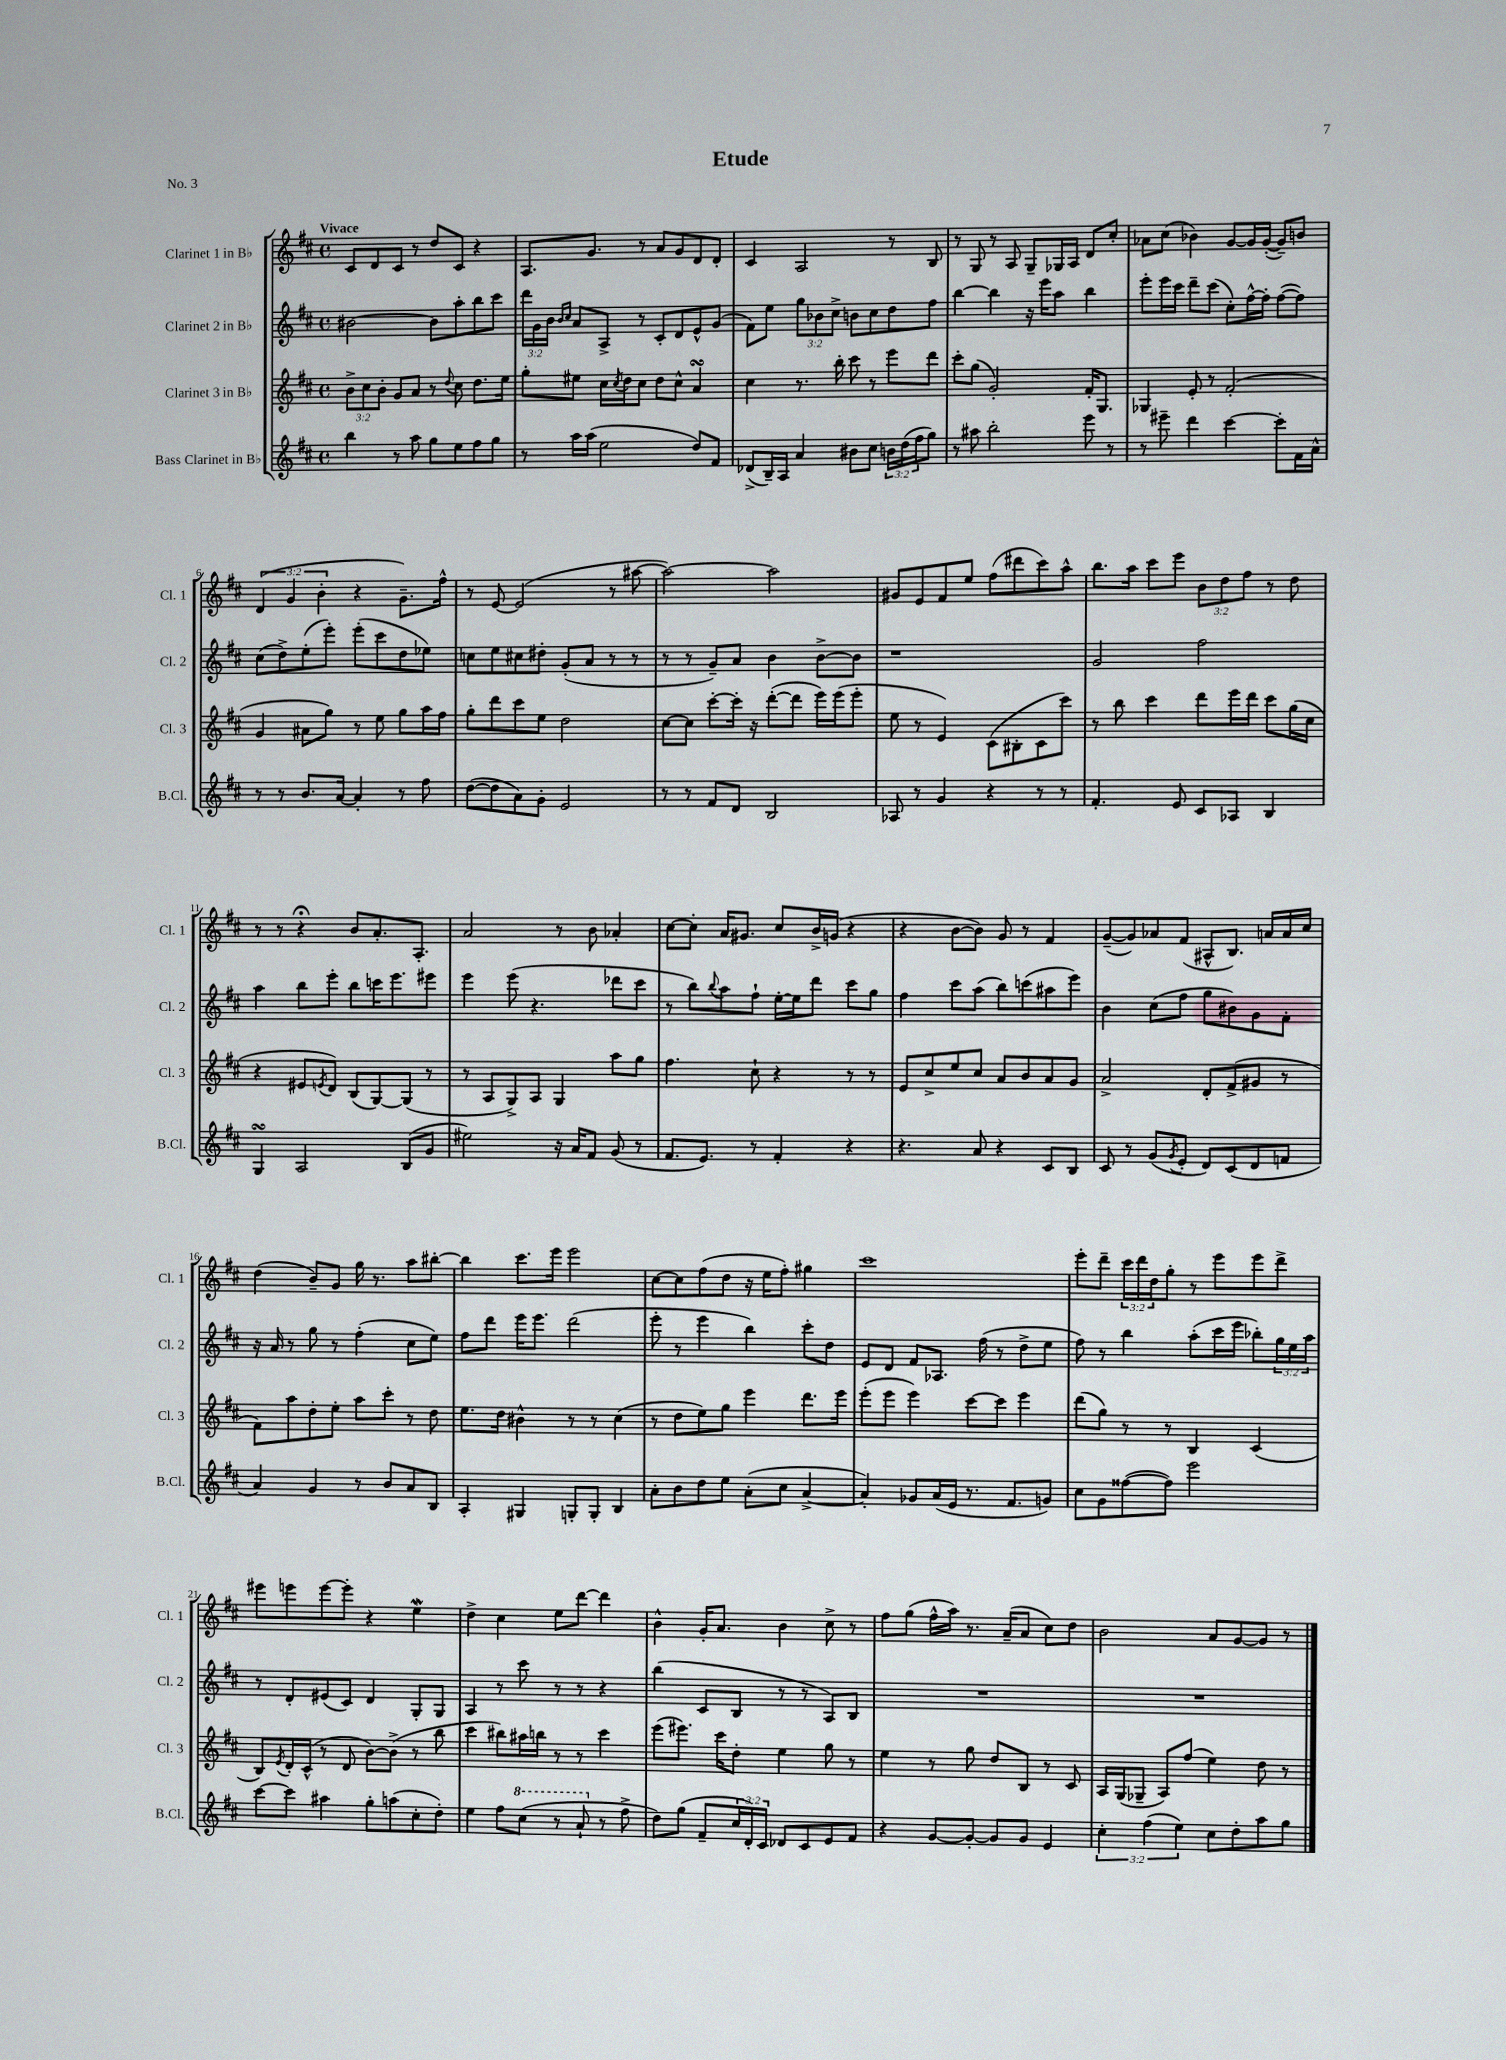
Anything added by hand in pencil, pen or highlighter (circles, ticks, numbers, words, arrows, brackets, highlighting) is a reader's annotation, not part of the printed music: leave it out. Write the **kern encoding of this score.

**kern	**kern	**kern	**kern
*staff4	*staff3	*staff2	*staff1
*clefG2	*clefG2	*clefG2	*clefG2
*k[f#c#]	*k[f#c#]	*k[f#c#]	*k[f#c#]
*M4/4	*M4/4	*M4/4	*M4/4
*met(c)	*met(c)	*met(c)	*met(c)
4bb\	12b^\L	[2b#\	8c#/L
.	12cc#\	.	.
.	.	.	8d/
.	12b'\J	.	.
8r	8g/L	.	8c#/J
8aa\	8a/J	.	8r
8gg\L	8r	8b#\]L	8dd/L
.	8qqdd/	.	.
8ee\	8cc#\	8aa'\	8c#/J
8ff#\	8.dd\L	8bb\	4r
8gg\J	.	8ccc#\J	.
.	16ee\Jk	.	.
=	=	=	=
8r	8gg'\L	24ddd\LL	8.A/L
.	.	24g\	.
.	.	24b\JJ	.
.	.	16qqb/LL	.
.	.	16qqcc#/JJ	.
16aa\LL	8ee#\J	8a/L	.
(16aa\JJ	.	.	8.g/J
2ee\	16cc#\LL	8A^/J	.
.	8qcc#/	.	.
.	16dd\J	.	.
.	8cc#\J	8r	8r
.	8dd\L	8c#'/L	8a/L
.	8cc#^^\J	8d/	8g/
8dd/L)	4a/	8e^^/	8d/
8f#/J	.	(8g/J	8d'/J
=	=	=	=
(8d-^/L	4cc#\	8f#\L)	4c#/
16B~/L)	.	8ee\J	.
16A/JJ	.	.	.
4a/	8.r	12gg\L	2A/
.	.	12b-\	.
.	.	12cc#^\J	.
.	16bb'\	.	.
8b#\L	8ccc#\	8b\L	.
8cc#\J	8r	8cc#\	.
24b\LL	8eee\L	8dd\	8r
(24dd\	.	.	.
24ff#\J	.	.	.
8gg\J)	8ddd\J	8ff#\J	8B/
=	=	=	=
8r	8ccc#'\L	[4bb\	8r
8aa#\	(8gg\J	.	8G/
2bb'\	2g'/)	4bb\]	8r
.	.	.	8A/
.	.	16r	8G~/L
.	.	16eee\LK	.
.	.	8aa\J	16G-/L
.	.	.	16A/JJ
8eee\	16f#'/LK	4bb\	8d/L
.	8.G/J	.	.
8r	.	.	8cc#'/J
=	=	=	=
8r	4G-/	8eee'\L	8a-\L
8eee#~\	.	16eee\L	(8cc#\J
.	.	16ccc#\JJ	.
4ddd\	8e'/	8ddd~\L	4b-\)
.	8r	(8ccc#\J	.
[4ccc#\	(2f#'/	8cc#'\L)	[8g/L
.	.	[16ff#^^\L	16g/]L
.	.	16ff#'\]JJ	([16g'/JJ
8ccc#'\]L	.	([8ff#\L	8g~/]L)
16f#\L	.	8ff#\]J)	8b/J
16a^^\JJ	.	.	.
=	=	=	=
8r	4g/	(8cc#\L	(6d/
8r	.	8dd^\)	.
.	.	.	6g/
8.b/L	8a#\L	(8ee'\	.
.	.	.	6b'\
.	8gg\J)	8eee'\J)	.
[16a/Jk	.	.	.
4a'/]	8r	(8eee'\L	4r
.	8ee\	8ccc#\	.
8r	8gg\L	8dd\	8.g~\L)
8ff#\	16aa\L	8ee-\J)	.
.	16ff#\JJ	.	16ff#^^\Jk
=	=	=	=
([8dd\L	8gg'\L	8cc\L	8r
8dd\]	8ddd\	8ee\	[8e/
8a\)	8ccc#\	8cc#\	(2e/]
8g'\J	8ee\J	8dd#'\J	.
2e/	2dd\	(8g'/L	.
.	.	8a/J	.
.	.	8r	8r
.	.	8r	[8aa#\
=	=	=	=
8r	[8cc#\L	8r	2aa#\_)
8r	8cc#\]J	8r	.
8f#/L	[8ccc#'\L	8g~/L)	.
8d/J	16ccc#'\]Jk	8a/J	.
.	16r	.	.
2B/	([8ddd'\L	4b\	2aa#\]
.	8ddd\]J	.	.
.	16eee\LL)	[8b^\L	.
.	(16eee\J	.	.
.	8eee'\J	8b\]J	.
=	=	=	=
8A-/	8ee\	1r	8g#/L
8r	8r	.	8e/
4g/	4e/)	.	8f#/
.	.	.	8ee/J
4r	(8c#\L	.	(8ff#\L
.	8B#'\	.	8ddd#\
8r	8c#\	.	8ccc#\)
8r	8ccc#\J)	.	8aa^^\J
=	=	=	=
4.f#'/	8r	2g/	8.bb\L
.	8bb\	.	.
.	.	.	16aa\Jk
.	4ccc#\	.	8ccc#\L
8e/	.	.	8eee\J
8c#/L	8ddd\L	2ff#\	12b\L
.	.	.	12dd\
8A-/J	16eee\L	.	.
.	.	.	12ff#\J
.	16ddd\JJ	.	.
4B/	8ccc#\L	.	8r
.	(16gg\L	.	8dd\
.	16cc#\JJ	.	.
=	=	=	=
4G/	4r	4aa\	8r
.	.	.	8r
2A/	8e#/L	8bb\L	4r;
.	8qe/	.	.
.	8d/J)	8eee'\J	.
.	(8B/L	8bb\L	8b/L
.	[8G/)	16ccc\K	8.a'/
.	.	8.eee\	.
(8B/L	(8G/]J	.	.
.	.	.	8.A'/J
8g/J	8r	8eee#\J	.
=	=	=	=
2ee#\)	8r	4eee\	2a/
.	8A/L	.	.
.	8G^/)	(8eee\	.
.	8A/J	4.r	.
16r	4G/	.	8r
16a/LK	.	.	.
8f#/J	.	.	8b\
(8g/	8aa\L	8ddd-\L	4a-'/
8r	8gg\J	8ccc#\J	.
=	=	=	=
8.f#/L	4.ff#\	8r	[8cc#\L
.	.	8bb\L)	8cc#'\]J
8.e/J)	.	.	.
.	.	8qqbb/	.
.	.	8aa\	16a/LK
.	.	.	8.g#/J
8r	8cc#`\	8ff#`\J	.
4f#'/	4r	[16ee'\LL	8cc#/L
.	.	16ee\]J	.
.	.	8ddd\J	16b^/L
.	.	.	(16g/JJ
4r	8r	8ccc#\L	4r
.	8r	8gg\J	.
=	=	=	=
4.r	8e/L	4ff#\	4r
.	8cc#^/	.	.
.	8ee/	8ccc#\L	[8b\L
8a/	8cc#/J	(8aa\J	8b\]J)
4r	8a/L	8bb\L)	8g/
.	8b/	(8ccc\	8r
8c#/L	8a/	8aa#\	4f#/
8B/J	8g/J	8eee\J)	.
=	=	=	=
8c#/	2a^/	4b\	([8g~/L
8r	.	.	8g/])
(8g/L	.	(8cc#\L	8a-/
8qg/	.	.	.
8e'/J	.	8ff#\J	(8f#/J
8d/L)	8d'/L	8gg\L	8A#^^/L
(8c#/	(8f#^/	8b#\)	8.B/J)
8d/	8g#/J	8g\	.
.	.	.	16a/LL
8f/J	8r	8f#'\J	16a/
.	.	.	16cc#/JJ
=	=	=	=
4a/)	8f#\L)	16r	(4dd\
.	.	16a/	.
.	8aa\	8r	.
4g/	8dd'\	8gg\	8b~/L)
.	8ee'\J	8r	8g/J
8r	8aa\L	(4ff#'\	16gg\
.	.	.	8.r
8b/L	8ccc#'\J	.	.
8a/	8r	8cc#\L	8aa\L
8B/J	8dd\	8ee\J)	[8bb#'\J
=	=	=	=
4A'/	8.ee\L	8ff#\L	4bb#\]
.	.	8ddd\J	.
.	16dd\Jk	.	.
4G#/	4b#^^\	16eee\LK	8.ccc#\L
.	.	8.eee\J	.
.	.	.	16eee\Jk
8G'/L	8r	(2ddd\	2eee\
8G'/J	8r	.	.
4B/	(4cc#\	.	.
=	=	=	=
8a'\L	8r	8eee'\	[8cc#\L
8b\	8dd\L	8r	8cc#\]
8dd\	8ee\)	4eee\	(8ff#\
8ee\J	8gg\J	.	8dd\J
(8a'\L	4eee\	4bb\)	16r
.	.	.	16ee\LK
8cc#\J	.	.	8ff#'\J)
[4a^/	8.ddd\L	8ccc#'\L	4gg#\
.	.	8dd\J	.
.	16eee\Jk	.	.
=	=	=	=
4a'/])	(8eee'\L	8e/L	1ccc#
.	8eee\J	8d/J	.
8g-/L	4eee\)	8f#/L	.
(16a/L	.	8.A-/J	.
16e/JJ	.	.	.
8.r	[8ccc#\L	.	.
.	.	(16ff#\	.
.	8ccc#\]J	8r	.
8.f#/L	.	.	.
.	4eee\	8dd^\L	.
8g/J)	.	8ee\J	.
=	=	=	=
8cc#\L	(8ddd\L	8ff#\)	8eee'\L
8g\	8gg\J)	8r	8ddd~\J
([8ff##\	8r	4bb\	24ccc#\LL
.	.	.	24ddd\
.	.	.	24dd\J
8ff##\]J)	8r	.	8gg'\J
2eee\	4B/	(8aa'\L	8r
.	.	16ccc#\L	8eee\L
.	.	16eee\JJ	.
.	(4c#/	8bb-'\L)	8eee\
.	.	24gg\L	8ddd^\J
.	.	24ee\	.
.	.	24aa\JJ	.
=	=	=	=
[8ccc#\L	8B/L)	8r	8eee#\L
.	8qe/	.	.
8ccc#\]J	16d'/L	8d'/L	8eee\
.	(16c#^^/JJ	.	.
4aa#\	8r	(8e#/	[8eee\
.	8d/	8c#/J)	8eee'\]J
8gg'\L	[8b\L)	4d/	4r
(8aa\	(8b^\]J	.	.
8cc#'\	8r	8G'/L	4ee\
8dd'\J)	8bb\	8G/J	.
=	=	=	=
4ee\	4ccc#\	4A/	4dd^\
8ff#\L	8bb#\L)	8r	4cc#\
(8ccc#\J	16aa#\L	8ccc#\	.
.	16bb\JJ	.	.
8r	8r	8r	8ee\L
8aa`/	8r	8r	[8ddd\J
8r	4ccc#\	4r	4ddd\]
8ff#^\	.	.	.
=	=	=	=
8dd\L)	(8eee\L	(4bb\	4b^^\
(8gg\J	8.eee#\J)	.	.
8f#~/L	.	8c#/L	16g'/LK
.	16ccc#\LK	.	8.a/J
24cc#/L	8dd'\J	8B/J	.
24d'/)	.	.	.
24c#/JJ	.	.	.
8d-/L	4ee\	8r	4b\
8c#/	.	8r	.
8e/	8gg\	8A/L)	8cc#^\
8f#/J	8r	8B/J	8r
=	=	=	=
4r	4ee\	1r	8ff#\L
.	.	.	(8gg\J
[8g/L	8r	.	16ff#^^\LL
.	.	.	16aa\JJ)
8g'/_J	8gg\	.	8.r
8g/]L	8dd/L	.	.
.	.	.	(16a~/LK
8g/J	8B/J	.	8a/J
4e/	8r	.	8cc#\L)
.	8c#/	.	8dd\J
=	=	=	=
6cc#'\	16A/LL	1r	2b\
.	(16G/J	.	.
.	8G-~/J	.	.
(6ff#\	.	.	.
.	8A/L)	.	.
6ee\)	.	.	.
.	(8ff#/J	.	.
8cc#\L	4ee\)	.	8a/L
8dd'\	.	.	[8g/
8aa\	8dd\	.	8g/]J
8gg\J	8r	.	8r
==	==	==	==
*-	*-	*-	*-
